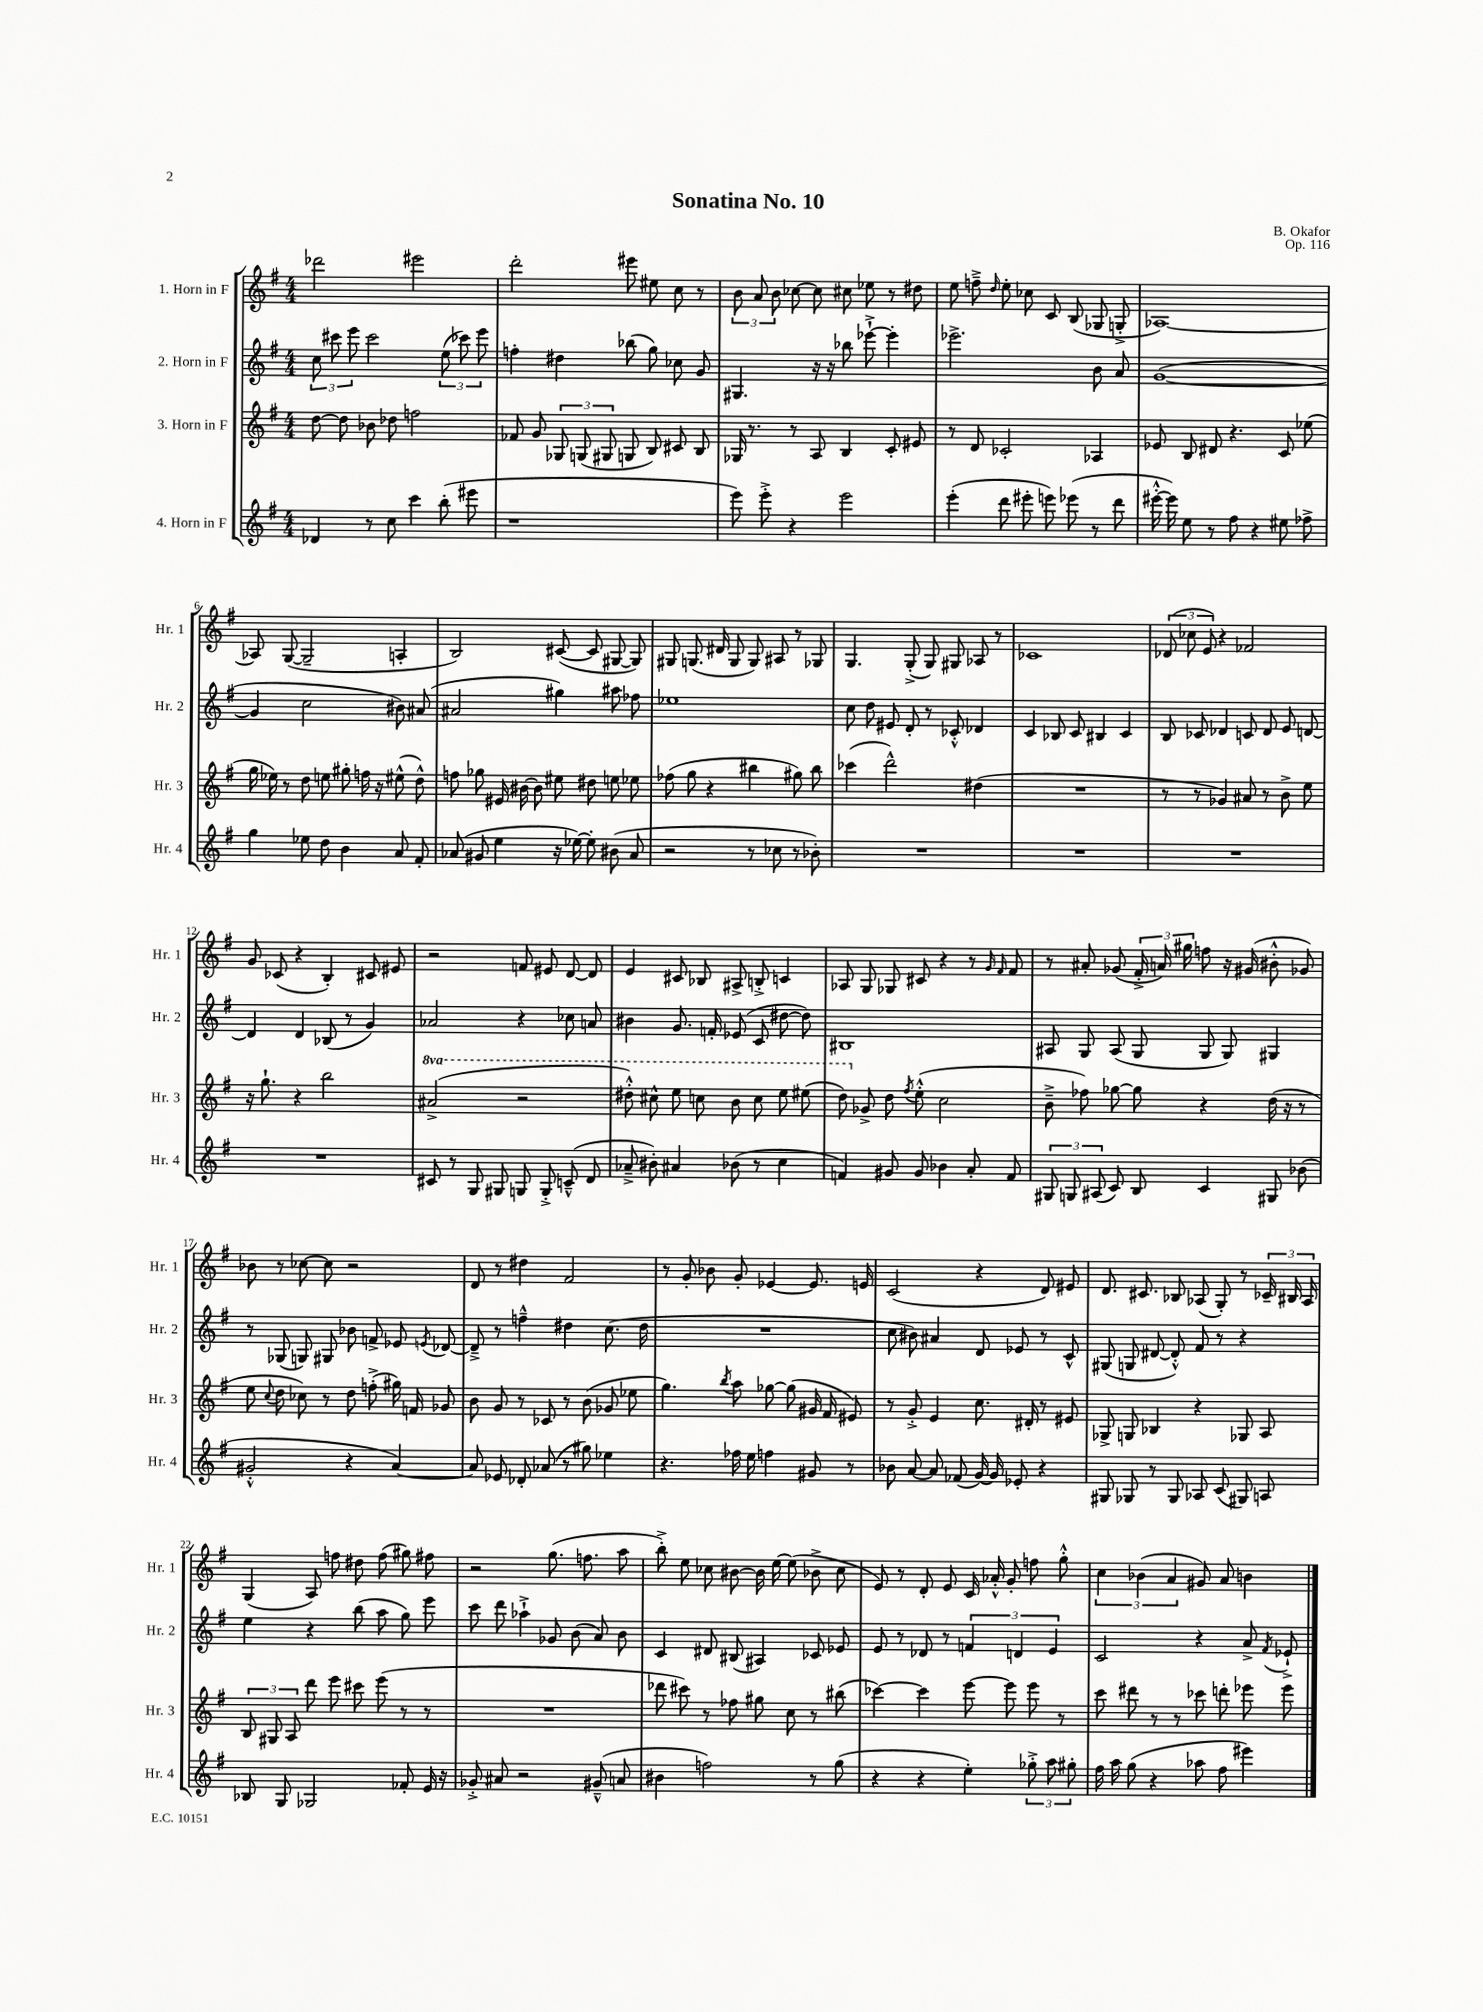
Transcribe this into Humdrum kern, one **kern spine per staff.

**kern	**kern	**kern	**kern
*part4	*part3	*part2	*part1
*staff4	*staff3	*staff2	*staff1
*I"4. Horn in F	*I"3. Horn in F	*I"2. Horn in F	*I"1. Horn in F
*I'Hr. 4	*I'Hr. 3	*I'Hr. 2	*I'Hr. 1
*clefG2	*clefG2	*clefG2	*clefG2
*k[f#]	*k[f#]	*k[f#]	*k[f#]
*M4/4	*M4/4	*M4/4	*M4/4
=1	=1	=1	=1
4d-X/	[8dd\	12cc\	2ddd-X\
.	.	12ccc#X\	.
.	8dd\]	.	.
.	.	12eee\	.
8r	8b-X\	2ccc#\	.
8cc\	8dd-X\	.	.
4ccc\	2ffn\	.	2eee#X\
(8bb'\	.	(12ee\	.
.	.	12ccc-X\)	.
8eee#X\	.	.	.
.	.	12eee\	.
=2	=2	=2	=2
1r	8f-X/	4ffn'\	2ddd'\
.	8g/	.	.
.	12G-X/	4dd#X\	.
.	(12Gn/	.	.
.	12G#X/	.	.
.	8Gn/	(8bb-X\	8eee#X\
.	8B/)	8gg\)	8ee#X\
.	8c#X/	8cc-X\	8cc\
.	8B/	8g/	8r
=3	=3	=3	=3
8eee\)	16G-X/	4.G#X/	12b\
.	8.r	.	.
.	.	.	12a/
8eee'^\	.	.	.
.	.	.	12b\
4r	8r	.	[8cc-X\
.	8A/	16r	8cc-\]
.	.	16r	.
2eee\	4B/	8bb-X\	8cc#X\
.	.	[8eee-X`^\	8ee-X\
.	8c'/	4eee-'\]	8r
.	8e#X/	.	8dd#X\
=4	=4	=4	=4
(4eee'\	8r	2.eee-X^\	8ee\
.	8d/	.	8ffn~^\
.	.	.	16qqdd/
8ddd\	2c-X'/	.	8ee'\
8eee#X'\	.	.	8cc-X\
8eeen\)	.	.	8c/
(8eee-X\	.	.	(8B/
8r	4A-X/	8b\	8G-X/
8ddd\	.	8a/	8Gn'^/
=5	=5	=5	=5
[16eee#X'^^\	8e-X/	([1g	[1A-X)
16eee#\])	.	.	.
8ee\	8B/	.	.
8r	8d#X/	.	.
8ff#\	4.r	.	.
4r	.	.	.
8ee#X\	8c/	.	.
8ff-X^\	(8ee-X\	.	.
!!LO:LB:g=z
=6	=6	=6	=6
4gg\	16gg\	4g/]	8A-X/]
.	16ee-X\)	.	.
.	8r	.	([8G/
8ee-X\	8dd\	2cc\	2G~/]
8dd\	8een\	.	.
4b\	8gg#X'\	.	.
.	16ffn\	.	.
.	16r	.	.
8a/	(8ee#X^^\	8b#X\)	4An'/
8f#'/	8dd^^\)	(8a#X/	.
=7	=7	=7	=7
(8a-X/	8ffn\	2a#X/	2B/)
8g#X/	8gg-X\	.	.
4ee\	16e#X/	.	.
.	[16b#X\	.	.
.	8b#\]	.	.
16r	8ee#X\	4gg#X\)	([8c#X/
[16ee-X\)	.	.	.
8ee-'\]	8dd#X\	.	8c#/]
(8b#X\	8een\	8aa#X\	[8G#X/
8a-/	8ee-X\	8ff-X\	8G#/])
=8	=8	=8	=8
2r	(8ff-X\	1ee-X	8G#X/
.	8gg\	.	(8.Gn/
.	4r	.	.
.	.	.	16d#X/
.	.	.	8G/
8r	4bb#X\	.	8G/)
8cc-X\	.	.	8A#X/
8r	8gg#X\)	.	8r
8b-X'\)	8bb#\	.	8G-X/
=9	=9	=9	=9
1r	(4ccc-X\	8cc\	4.G/
.	.	8dd\	.
.	2ddd^^\)	8e#X/	.
.	.	8d'/	(8G'^/
.	.	8r	8G/)
.	.	8c-X'^^/	8G#X/
.	(4dd#X\	4d-X/	8A-X/
.	.	.	8r
=10	=10	=10	=10
1r	1r	4c/	1c-X
.	.	8B-X/	.
.	.	8c/	.
.	.	4B#X/	.
.	.	4c/	.
=11	=11	=11	=11
1r	8r	8B/	(12d-X/
.	.	.	12cc-X\
.	8r	8c-X/	.
.	.	.	12e/)
.	4g-X/)	4d-X/	4r
.	8a#X/	8cn/	2f-X/
.	8r	8d-/	.
.	8b^\	8e/	.
.	8ee\	[8dn/	.
!!LO:LB:g=z
=12	=12	=12	=12
1r	16r	4d/]	8g/
.	8.gg`\	.	.
.	.	.	(8c-X/
.	4r	4d/	4r
.	2bb\	(8B-X/	4B'/)
.	.	8r	.
.	.	4g/)	8c#X/
.	.	.	8e#X/
=13	=13	=13	=13
*	*8va	*	*
8c#X/	(2aa#X^/	2a-X/	2r
8r	.	.	.
8G/	.	.	.
8G#X/	.	.	.
8Gn/	2r	4r	8fn/
8G'^/	.	.	8e#X/
(8cn~^^/	.	8cc-X\	[8d/
8d/	.	8an/	8d/]
=14	=14	=14	=14
8a-X~^/	8ddd#X'^^\)	4b#X\	4e/
8b#X'\)	8ccc#X^^\	.	.
4a#X/	8eee\	8.g/	8c#X/
.	8cccn\	.	8B-X/
.	.	16fn'/	.
(8b-X\	8bb\	(8e-X/	8A#X^/
8r	8ccc\	8c/	8Bn'^/
4cc\	8eee\	[8dd#X\	4cn/
.	(8eee#X\	8dd#\])	.
=15	=15	=15	=15
4fn/)	8ddd\)	1B#X	8A-X/
*	*X8va	*	*
.	8g-X^/	.	8G/
8g#X/	8dd\	.	8G-X/
.	8qff#/	.	.
8g#/	(8ee'^^\	.	8c#X/
4b-X\	2cc\	.	4r
8a'/	.	.	8r
.	.	.	16qqg/
.	.	.	16qqf#/
8f/	.	.	8f#/
=16	=16	=16	=16
12G#X/	8b~^\	8A#X/	8r
12Gn/	.	.	.
.	8ff-X\)	8G/	8a#X'/
(12A#X/	.	.	.
8c/)	[8gg-X\	(8A#/	(8g-X/
8B/	8gg-\]	8G/	24f#'^/
.	.	.	24an/)
.	.	.	24gg#X\
4c/	4r	8G/	8ffn\
.	.	8G/)	16r
.	.	.	(16g#X/
8G#X/	(16dd\	4G#X/	8b#X'^^\
.	16r	.	.
(8b-X\	8r	.	8g-X/)
!!LO:LB:g=z
=17	=17	=17	=17
2g#X'^^/	8ee\	8r	8b-X\
.	8qqcc/	.	.
.	8dd\	(8G-X/	8r
.	8cc-X\)	8Gn/)	[8cc-X\
.	8r	8G#X/	8cc-\]
4r	8dd\	8b-X\	2r
.	(8ffn'^\	8fn^/	.
[4a/)	16gg#X\)	8e-X/	.
.	16fn/	.	.
.	.	8qen/	.
.	8g-X/	[8d-X/	.
=18	=18	=18	=18
8a/]	8b\	8d-~^/]	8d/
8e-X/	8g/	8r	8r
8d-X'/	8r	4ffn~^^\	4dd#X\
(8a-X/	8c-X/	.	.
8r	8r	4dd#X\	2f#/
8gg#X\)	(8b\	.	.
4ee-X\	8g-X/	(8.cc\	.
.	8ee-X\	.	.
.	.	16dd#\	.
=19	=19	=19	=19
4.r	4.gg\)	1r	8r
.	.	.	8g'/
.	.	.	8b-X\
.	8qbb/	.	.
16ff-X\	8aa\	.	8g'/
16ee\	.	.	.
4ffn\	[8gg-X\	.	[4e-X/
.	(8gg-\]	.	.
8g#X/	16g#X/	.	8.e-/]
.	16f#/	.	.
8r	8e#X/)	.	.
.	.	.	16en/
=20	=20	=20	=20
8b-X\	8r	8cc\	(2c/
[8a/	8g'^/	8b#X\)	.
8a/]	4e/	4a#X/	.
(8f-X/	.	.	.
[16g/)	8.cc\	8d/	4r
16g/]	.	.	.
8e-X'/	.	8e-X/	.
.	16d#X'/	.	.
4r	8r	8r	8d/)
.	8e#X/	8c^^/	8e#X/
=21	=21	=21	=21
8G#X/	8G-X^/	(8G#X/	8.d/
8G-X/	8Gn/	8Gn/	.
.	.	.	8.c#X/
8r	4B-X/	[8d#X/	.
8G-/	.	8d#'^^/])	8B-X/
8A-X/	4r	8f#/	(8A-X/
(8c/	.	8r	8G'/)
8G#X/)	8G-X/	4r	8r
8An/	8A/	.	24c-X~/
.	.	.	24B#X/
.	.	.	24A-/
!!LO:LB:g=z
=22	=22	=22	=22
8B-X/	12B/	4ee\	(4G/
.	12G#X/	.	.
8G/	.	.	.
.	12A/	.	.
2G-X/	8ddd\	4r	8A/)
.	8eee\	.	8ffn\
.	8ccc#X\	(8bb\	8dd#X\
.	(8eee\	8aa\	(8ff\
8f-X'/	8r	8gg\)	8gg#X\)
16e/	8r	8eee\	8ff#X\
16r	.	.	.
=23	=23	=23	=23
8g-X'^/	1r	8ccc\	2r
8a#X/	.	8ddd\	.
2r	.	4aa-X`^\	.
.	.	8g-X/	(8.gg\
.	.	(8b\	.
.	.	.	8.ffn\
(8g#X~^^/	.	8a/)	.
8an/	.	8b\	8aa\
=24	=24	=24	=24
4b#X\	8ddd-X\	4c/	8bb'^\)
.	8ccc#X\)	.	8ee\
2ffn\)	8r	8d#X/	8cc-X\
.	8ff-X\	(8B#X/	[8b#X\
.	8gg#X\	4A#X/)	16b#\]
.	.	.	[16ee\
.	8cc\	.	(8ee\]
8r	8r	8c-X/	8b-X^\
(8gg\	(8bb#X\	8e-X/	8cc-\
=25	=25	=25	=25
4r	[4ccc-X\)	8e/	8e/)
.	.	8r	8r
4r	4ccc-\]	8d-X/	8d'/
.	.	8r	8e/
4ee'\)	[8eee\	6fn/	16c/
.	.	.	16a-X'^^/
.	8eee\]	.	8g'/
.	.	6dn/	.
12gg-X'^\	8eee\	.	8ffn\
12aa\	.	6e/	.
.	8r	.	8gg'^^\
12gg#X'\	.	.	.
=26	=26	=26	=26
16ff#\	8ccc\	2c/	6cc\
16aa\	.	.	.
(8gg\	8ddd#X\	.	.
.	.	.	(6b-X\
4r	8r	.	.
.	.	.	6a/
.	8r	.	.
8aa-X\	8ccc-X\	4r	8g#X/)
8ff#\	8dddn'\	.	8a/
4eee#X\)	8eee-X\	8a^/	4bn\
.	.	8qf#/	.
.	8eee-\	8e-X`^/	.
==	==	==	==
*-	*-	*-	*-
